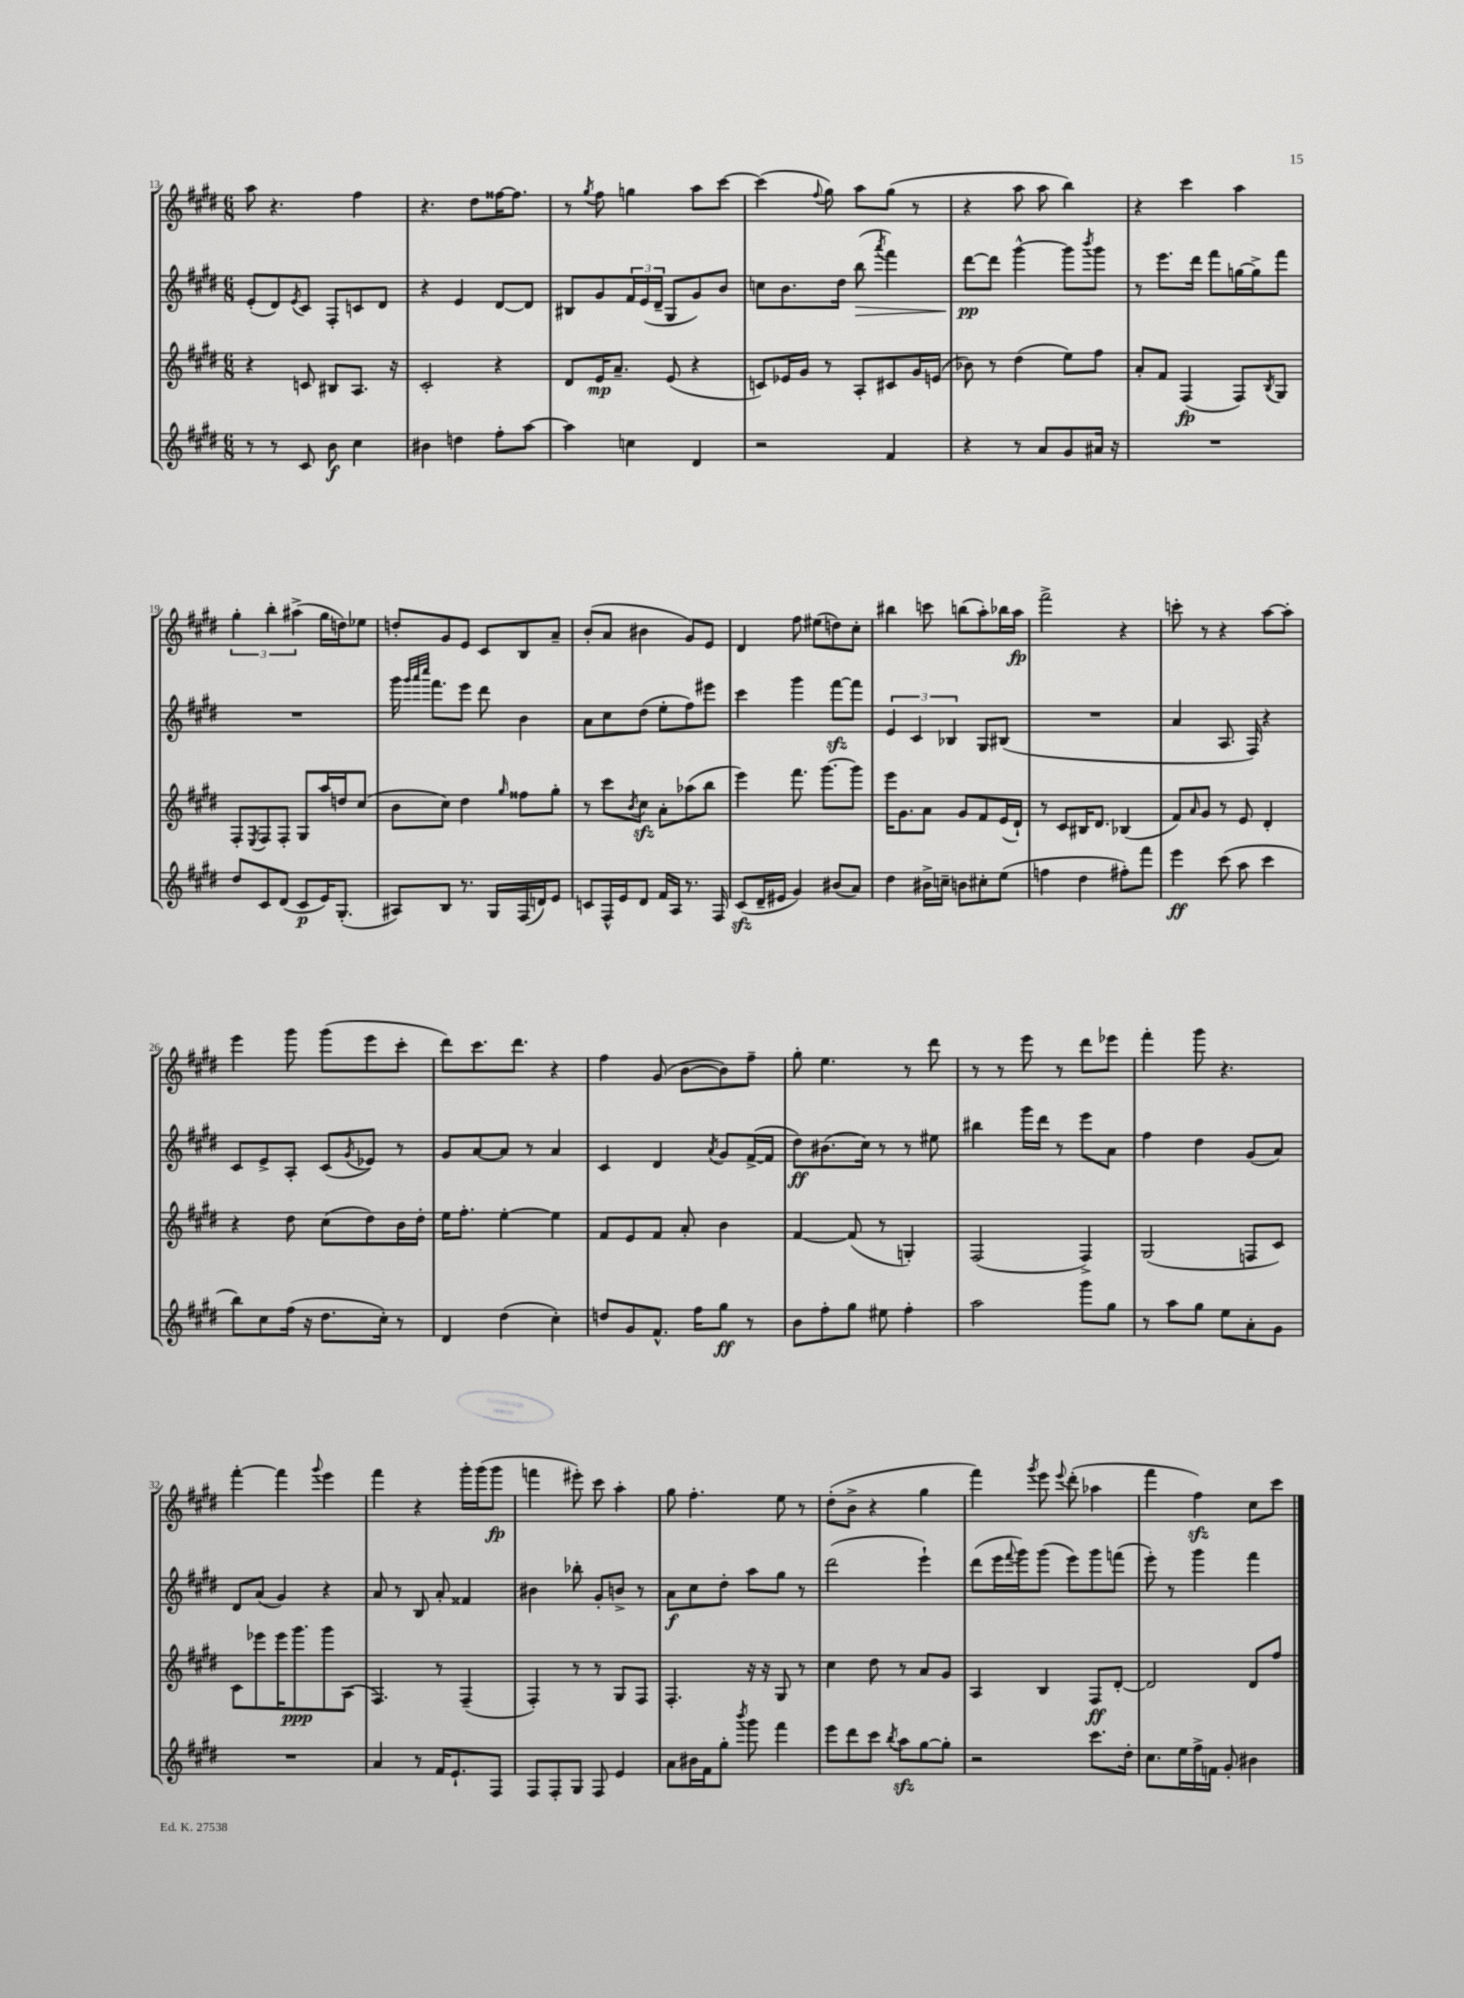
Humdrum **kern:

**kern	**kern	**kern	**kern
*staff4	*staff3	*staff2	*staff1
*clefG2	*clefG2	*clefG2	*clefG2
*k[f#c#g#d#]	*k[f#c#g#d#]	*k[f#c#g#d#]	*k[f#c#g#d#]
*M6/8	*M6/8	*M6/8	*M6/8
8r	4r	(8e'/L	8aa\
8r	.	8d#/)	4.r
.	.	8qe/	.
8c#/	8c/	8c#/J	.
8b\	8B#/L	8F#'/L	.
4cc#\	8.A/J	8c/	4ff#\
.	.	8d#/J	.
.	16r	.	.
=	=	=	=
4b#\	2c#'/	4r	4.r
4dd\	.	4e/	.
.	.	.	8dd#\L
8ff#'\L	4r	[8d#/L	[16ff##\K
.	.	.	8.ff##\]J
[8aa\J	.	8d#/]J	.
=	=	=	=
4aa\]	8d#/L	8B#/L	8r
.	.	.	8qgg#/
.	16e/K	8g#/	8ff#\
.	8.a~/J	.	.
4cc\	.	24f#/L	4gg\
.	.	(24e/	.
.	.	24d#~/JJ	.
.	(8e/	8G#/L	.
4d#/	4r	8g#/)	8aa\L
.	.	8b/J	[8ccc#\J
=	=	=	=
2r	8c/L)	8cc\L	(4ccc#\]
.	16e-/L	8.b\	.
.	16g#/JJ	.	.
.	.	.	8qqff#/
.	8r	.	8gg#\)
.	.	16dd#\Jk	.
.	8A'/L	(8bb\	8aa\L
.	.	8qaaa/	.
4f#/	8c#/	4fff#\)	(8gg#\J
.	16g#/L	.	8r
.	(16e/JJ	.	.
=	=	=	=
4r	8b-\)	[8ddd#\L	4r
.	8r	8ddd#\]J	.
8r	(4dd#\	[4ggg#^^\	8aa\
8a/L	.	.	8aa\
8g#/	8ee\L)	8ggg#\]L	4bb\)
.	.	8qbbb/	.
16a#/Jk	8ff#\J	8ggg#\J	.
16r	.	.	.
=	=	=	=
2.r	8a'/L	8r	4r
.	8f#/J	8.eee\L	.
.	(4F#/	.	4ccc#\
.	.	16ddd#\Jk	.
.	.	8fff#\L	.
.	8F#/L)	[16gg\L	4aa\
.	.	16gg^\]J	.
.	8qB/	.	.
.	8G#/J	8fff#\J	.
=	=	=	=
8dd#/L	8F#'/L	2.r	6gg#'\
.	8qE/	.	.
8c#/	8F#/	.	.
.	.	.	6bb'\
(8d#/J	8F#'/J	.	.
.	.	.	(6aa#^\
8c#/L	8G#/L	.	.
16e/K)	16aa/L	.	16gg#\LL
(8.G#'/J	16dd/J	.	16dd\J)
.	(8cc#/J	.	8ee-\J
=	=	=	=
8A#/L)	8b\L	16ggg#\	8dd'/L
.	.	32qqggg#/LLL	.
.	.	32qqaaa/	.
.	.	32qqcccc#/JJJ	.
.	.	8.fff#\L	.
8B/J	8cc#\J)	.	8g#/
8.r	4dd#\	8eee\J	8e/J
.	.	8ddd#\	8c#/L
16G#/LL	.	.	.
.	16qqgg#/	.	.
(16F#/	8ff##\L	4b\	8B/
16d/J)	.	.	.
8e/J	8gg#'\J	.	8a~/J
=	=	=	=
8c/L	8r	8a\L	(8b'/L
16F#^^/L	8ccc#\L	8cc#\	8a/J
16e/J	.	.	.
.	8qb/	.	.
8d#/J	8cc#\J	(8dd#\J	4b#\
16f#/LL	8a'\L	8ee'\L	.
16A/JJ	.	.	.
8.r	(8aa-\	8ff#\)	8g#/L)
.	8bb\J	8eee#\J	8e/J
16F#/	.	.	.
=	=	=	=
(8c#/L	4eee\)	4ccc#\	4d#/
16d#~/L	.	.	.
16e#/JJ	.	.	.
4g#/)	8.fff#\	4ggg#\	8ff#\
.	.	.	(8ee#\L
.	[8.ggg#\L	.	.
(8b#/L	.	[8fff#\L	8dd\)
8a/J)	8ggg#\]J	8fff#\]J	8cc#'\J
=	=	=	=
4dd#\	16eee\LK	6e/	4bb#\
.	8.g#\	.	.
.	.	6c#/	.
16b#^\LL	8a\J	.	8ccc\
16cc~\JJ	.	.	.
.	.	6B-/	.
8b\L	8g#/L	.	(8bb\L
8cc#'\	8f#/	8G#/L	8aa'\)
(8ee\J	(16e/L	(8B#/J	16bb-\L
.	16d#`/JJ)	.	16aa\JJ
=	=	=	=
4ff\	8r	2.r	2fff#^\
.	8c#/L	.	.
4dd#\	16B#/K	.	.
.	8.d#/J	.	.
8ff#'\L)	(4B-/	.	4r
8fff#\J	.	.	.
=	=	=	=
4eee\	8f#/L)	4a/	8ccc'\
.	16qqa/	.	.
.	8g#/J	.	8r
(8ccc#\	8r	8.A/	4r
8aa\	8e/	.	.
.	.	16F#/)	.
4ccc#\	4d#'/	4r	[8aa\L
.	.	.	8aa'\]J
=	=	=	=
8bb\L)	4r	8c#/L	4eee\
8cc#\	.	8e^/	.
(16ff#\Jk	8dd#\	8A'/J	8ggg#\
16r	.	.	.
8.dd#\L	(8cc#\L	(8c#/L	(8ggg#\L
.	.	8qg#/	.
.	8dd#\)	8e-/J)	8eee\
16cc#'\Jk)	.	.	.
8r	16b\L	8r	8ccc#'\J
.	16dd#'\JJ	.	.
=	=	=	=
4d#/	16ee\LK	8g#/L	8ddd#\L)
.	8.ff#'\J	.	.
.	.	[8a/	8.ccc#\
(4dd#\	[4ee'\	8a/]J	.
.	.	.	8.ddd#\J
.	.	8r	.
4cc#'\)	4ee\]	4a/	4r
=	=	=	=
8dd/L	8f#/L	4c#/	4ff#\
8g#/	8e/	.	.
8.f#^^/J	8f#/J	4d#/	(8g#/
.	8a'/	.	[8b\L
16ff#\LK	.	.	.
.	.	8qa/	.
8gg#\J	4b\	8g#/L	8b\])
8r	.	([16f#^/L	8ff#~\J
.	.	16f#/]JJ	.
=	=	=	=
8b\L	[4f#/	8dd#\L)	8gg#'\
8ff#'\	.	(8.b#\	4.ee\
8gg#\J	(8f#/]	.	.
.	.	16cc#\Jk)	.
8ee#\	8r	8r	.
4ff#'\	4G'/)	8r	8r
.	.	8ee#\	8ddd#\
=	=	=	=
2aa\	(2F#/	4bb#\	8r
.	.	.	8r
.	.	16ggg#\LL	8eee\
.	.	16ddd#\JJ	.
.	.	8r	8r
8ggg#\L	4F#^/)	8eee\L	8ddd#\L
8gg#\J	.	8a\J	8eee-\J
=	=	=	=
8r	(2G#/	4ff#\	4fff#'\
8aa\L	.	.	.
8gg#\J	.	4dd#\	8ggg#\
8ee\L	.	.	4.r
8a'\	8F/L	(8g#/L	.
8g#\J	8c#/J)	8a/J)	.
=	=	=	=
2.r	8c#\L	8d#/L	[4fff#'\
.	8eee-\	(8a/J	.
.	16eee-\K	4g#/)	4fff#\]
.	8.ggg#\	.	.
.	.	.	8qqggg#/
.	8ggg#\	4r	4eee\
.	(8A\J	.	.
=	=	=	=
4a/	4.F#/)	8a/	4fff#\
.	.	8r	.
8r	.	8B/	4r
16f#/LK	8r	8a'/	.
8.e`/	.	.	.
.	(4F#~/	4f##/	16ggg#'\LL
.	.	.	(16ggg#\J
8F#/J	.	.	8ggg#\J
=	=	=	=
8F#/L	4F#'/)	4b#\	4fff\
8F#'/	.	.	.
8G#/J	8r	8bb-'\	8eee#'\)
8F#/	8r	8g#'/L	8ccc#\
4e/	8G#/L	8b^/J	4aa'\
.	8F#/J	8r	.
=	=	=	=
8a\L	4.F#'/	8a\L	8gg#\
16b#\L	.	8cc#\	4.ff#'\
16f#\J	.	.	.
8gg#'\J	.	8dd#'\J	.
8qbbb/	.	.	.
8ggg#\	16r	8aa\L	.
.	16r	.	.
4fff#\	8G#/	8gg#\J	8ee\
.	8r	8r	8r
=	=	=	=
8eee\L	4cc#\	(2ddd#\	(8dd#'\L
8ddd#\	.	.	8b^\J
8ccc#\J	8dd#\	.	4r
8qbb/	.	.	.
8aa\L	8r	.	.
[8gg#\	8a/L	4eee`\)	4gg#\
8gg#'\]J	8g#/J	.	.
=	=	=	=
2r	4A/	(8ddd#\L	4fff#\)
.	.	16eee\L	.
.	.	8qqfff#/	.
.	.	16ggg#\J)	.
.	.	.	8qggg#/
.	4B/	(8ggg#\J	8eee\
.	.	.	8qqeee/
.	.	8eee\L)	(8ddd#'\
8.ccc#\L	8F#/L	8ggg#\	4aa-\
.	[8d#'/J	(8fff\J	.
16dd#'\Jk	.	.	.
=	=	=	=
8.cc#\L	2d#/]	8eee'\)	4fff#\
.	.	8r	.
16ee\L	.	.	.
16ff#^\	.	4ggg#\	4ff#\)
16f\JJ	.	.	.
8g#'/	.	.	.
4b#\	8d#/L	4fff#\	8cc#\L
.	8ff#/J	.	8ccc#\J
==	==	==	==
*-	*-	*-	*-
